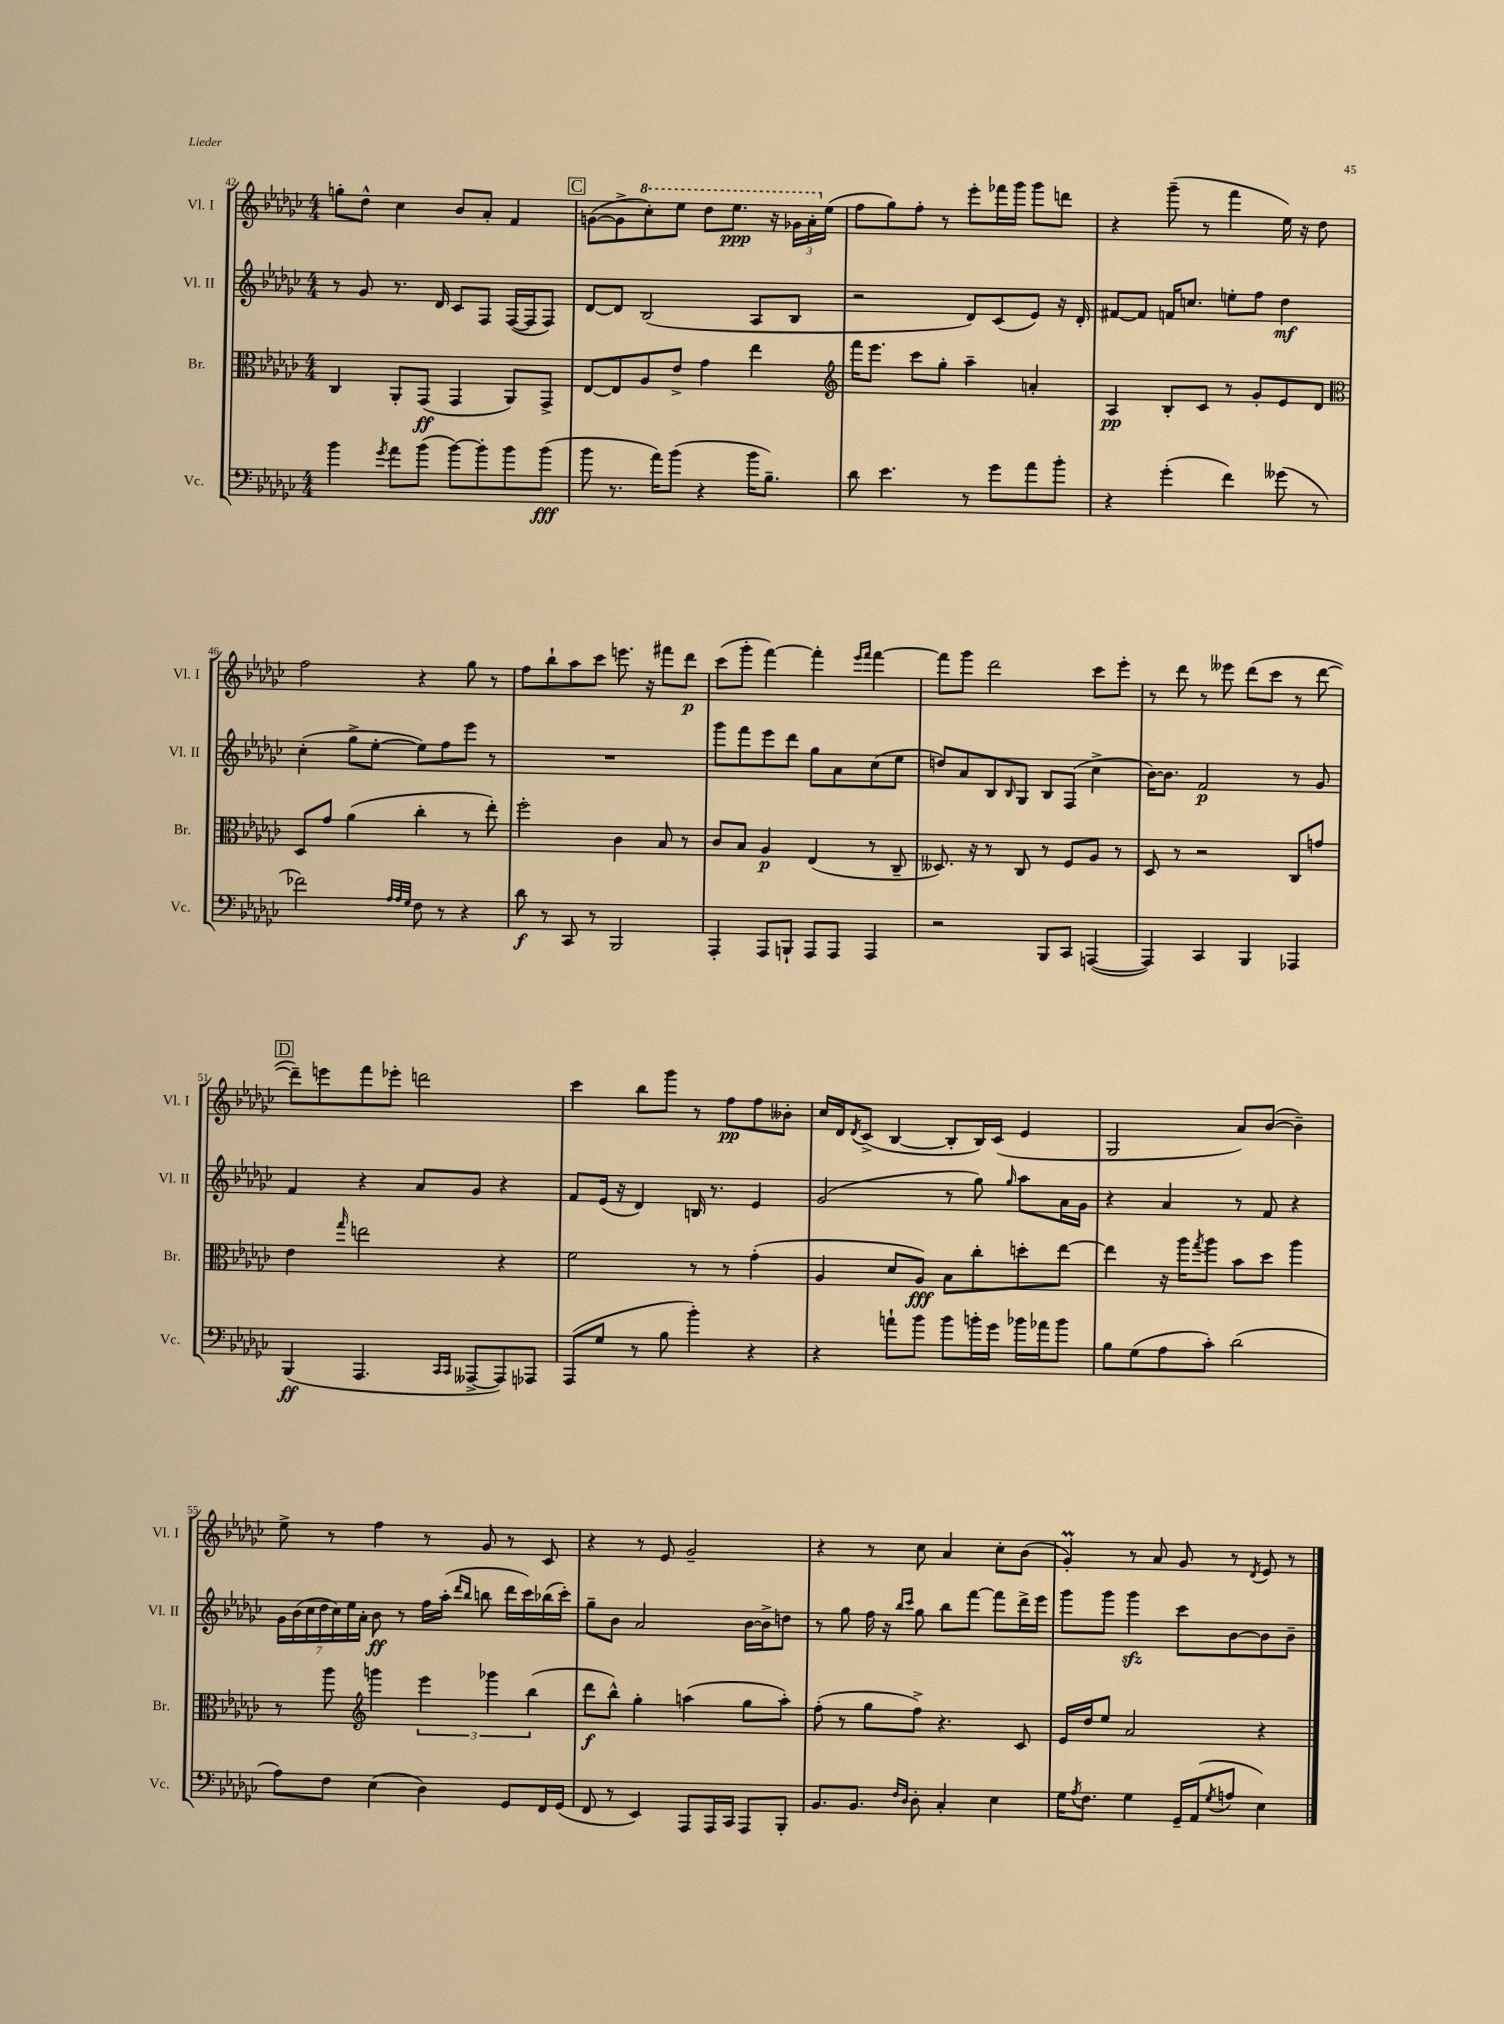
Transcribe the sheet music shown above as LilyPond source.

<<
\new StaffGroup <<
\new Staff = "s0" \with { instrumentName = "Vl. I" shortInstrumentName = "Vl. I" } {
    \clef treble \key ges \major \numericTimeSignature \time 4/4
    g''8-. des''8-^ ces''4 bes'8 aes'8-. f'4 |
    \mark \markup { \box "C" } g'8~( g'8-> \ottava #1 ces'''8-.) ees'''8 des'''8 ees'''8.\ppp r16 \tuplet 3/2 { ges''!16 aes''16-. \ottava #0 ees''16( } |
    f''8 ges''8) f''8-. r8 ees'''8-. fes'''16 ges'''16 ges'''8 d'''8 |
    r4 ges'''8--( r8 f'''4 ees''16) r16 des''8 |
    f''2 r4 ges''8 r8 |
    f''8 bes''8-! aes''8 ces'''8 e'''8. r16 fis'''8 des'''8\p |
    ces'''8( ges'''8-. f'''4~) f'''4-. \grace { ees'''16 f'''16 } f'''4~ |
    f'''8 ges'''8 des'''2 ces'''8 ees'''8-. |
    r8 des'''8 r8 eeses'''8 des'''8( ces'''8 r8 des'''8~ |
    \mark \markup { \box "D" } des'''8--) e'''8 f'''8 ees'''8-. d'''2 |
    ces'''4 bes''8 ges'''8 r8 f''8\pp f''8 beses'8-. |
    ces''16 des'16 \acciaccatura { des'8 } ces'8->( bes4~ bes8-. bes16) ces'16( ees'4 |
    ges2 aes'8) bes'8~( bes'4--) |
    ees''8-> r8 f''4 r8 ges'8 r8 ces'8 |
    r4 r8 ees'8 ges'2-- |
    r4 r8 ces''8 aes'4 ces''8-. bes'8( |
    ges'4-.\prall) r8 aes'8 ges'8 r8 \acciaccatura { des'8 } ees'8 r8 \bar "|." |
}
\new Staff = "s1" \with { instrumentName = "Vl. II" shortInstrumentName = "Vl. II" } {
    \clef treble \key ges \major \numericTimeSignature \time 4/4
    r8 ges'8 r8. des'16 ces'8 f8 f16~( f16 f8) |
    \mark \markup { \box "C" } des'8~ des'8 bes2( aes8 bes8 |
    r2 des'8) ces'8( ees'8) r16 des'16-. |
    fis'8~ fis'8 f'16 c''8. e''8-. f''8 des''4\mf |
    ces''4-.( ges''8-> ees''8~-. ees''8) f''8 ees'''8 r8 |
    R1 |
    ges'''8 f'''8 ees'''8 des'''8 ges''8 aes'8 ces''8( ees''8 |
    d''8) aes'8 bes8 \grace { bes16 } ges8 bes8 f8( ces''4-> |
    bes'16~) bes'8. f'2\p r8 ges'8 |
    \mark \markup { \box "D" } f'4 r4 aes'8 ges'8 r4 |
    f'8 ees'16( r16 des'4) b16 r8. ees'4 |
    ges'2( r8 ges''8) \grace { ges''16 } aes''8 aes'16 ges'16 |
    r4 aes'4 r8 f'8 r4 |
    \tuplet 7/4 { ges'16 bes'16( ces''16 des''16 ces''16) ees''16 aes'16-. } bes'8\ff r8 f''16 aes''16-.( \grace { des'''16 bes''16 } b''8 des'''16 ces'''16) bes''16( ces'''16-.) |
    ges''8-- bes'8 aes'2 bes'16~ bes'16-> d''8 |
    r8 ges''8 f''16 r16 \grace { bes''16 ces'''16 } ges''8 bes''8 f'''8~ f'''8 des'''16-> ees'''16 |
    ges'''8 ges'''8 ges'''4\sfz ces'''8 bes'8~ bes'8 bes'8-- \bar "|." |
}
\new Staff = "s2" \with { instrumentName = "Br." shortInstrumentName = "Br." } {
    \clef alto \key ges \major \numericTimeSignature \time 4/4
    ces4 aes,8-. ges,8\ff( ges,4 aes,8) ges,8-> |
    \mark \markup { \box "C" } ees8~ ees8 aes8 ees'8-> ges'4 ees''4 |
    \clef treble f'''16 ees'''8. ces'''8 ges''8-. aes''4-- a'4-. |
    aes4\pp bes8-. ces'8 r8 ges'8-. ees'8 des'8 |
    \clef alto des8 ges'8 aes'4( ces''4-. r8 ees''8-.) |
    f''2-. ces'4 bes8 r8 |
    ces'8 bes8 aes4\p ees4( r8 ces8-- |
    deses8.) r16 r8 ces8 r8 f8 aes8 r8 |
    des8 r8 r2 ces8 g'8 |
    \mark \markup { \box "D" } ees'4 \grace { ges''16 } e''2 r4 |
    f'2 r8 r8 ges'4-.( |
    aes4 des'8 aes8\fff) bes8 ces''8-. d''8-. ees''8~ |
    ees''4 r16 aes''16 \acciaccatura { ges''8 } aes''8 bes'8 des''8 aes''4 |
    r8 aes''8 \clef treble g'''4 \tuplet 3/2 { ees'''4 ges'''4 bes''4( } |
    des'''8\f bes''8-^) ges''4-. a''4( ges''8 a''8-.) |
    f''8-.( r8 ges''8 f''8->) r4. ces'8 |
    ees'16 des''16 ees''8 aes'2 r4 \bar "|." |
}
\new Staff = "s3" \with { instrumentName = "Vc." shortInstrumentName = "Vc." } {
    \clef bass \key ges \major \numericTimeSignature \time 4/4
    bes'4 \acciaccatura { ges'8 } aes'8 bes'8( bes'8~) bes'8-. bes'8 bes'8\fff( |
    \mark \markup { \box "C" } bes'8 r8. aes'16) bes'8( r4 bes'16 bes8.--) |
    des'8 ees'4. r8 ges'8 aes'8 bes'8-. |
    r4 ges'4-.( f'4) geses'8( r8 |
    fes'2) \grace { aes32 aes32 ges32 } f8 r8 r4 |
    des'8\f r8 ces,8 r8 bes,,2 |
    aes,,4-. aes,,8 b,,8-! aes,,8 aes,,8 aes,,4 |
    r2 bes,,8 ces,8 a,,4~( |
    a,,4) ces,4 bes,,4 aes,,4 |
    \mark \markup { \box "D" } bes,,4\ff( aes,,4. \grace { ces,16 ces,16 } aeses,,8~-> aeses,,8) aes,,8 |
    aes,,8( ges8 r8 bes8 bes'4-.) r4 |
    r4 a'8-! bes'8 bes'8 b'16-. ges'16 bes'16 aes'16 bes'8 |
    bes8 ges8( aes8 ces'8-.) des'2( |
    aes8) f8 ees4( des4) ges,8 f,16 ges,16( |
    f,8 r8 ees,4) aes,,8 aes,,16 ces,16 aes,,8 bes,,8-. |
    bes,8. bes,8. \grace { f16 des16 } des8-. ces4-. ees4 |
    ges16 \acciaccatura { aes8 } f8. ges4 ges,16-- aes,16( \acciaccatura { ges8 } a8 ees4) \bar "|." |
}
>>
>>
\layout { \context { \Score currentBarNumber = #42 } }
